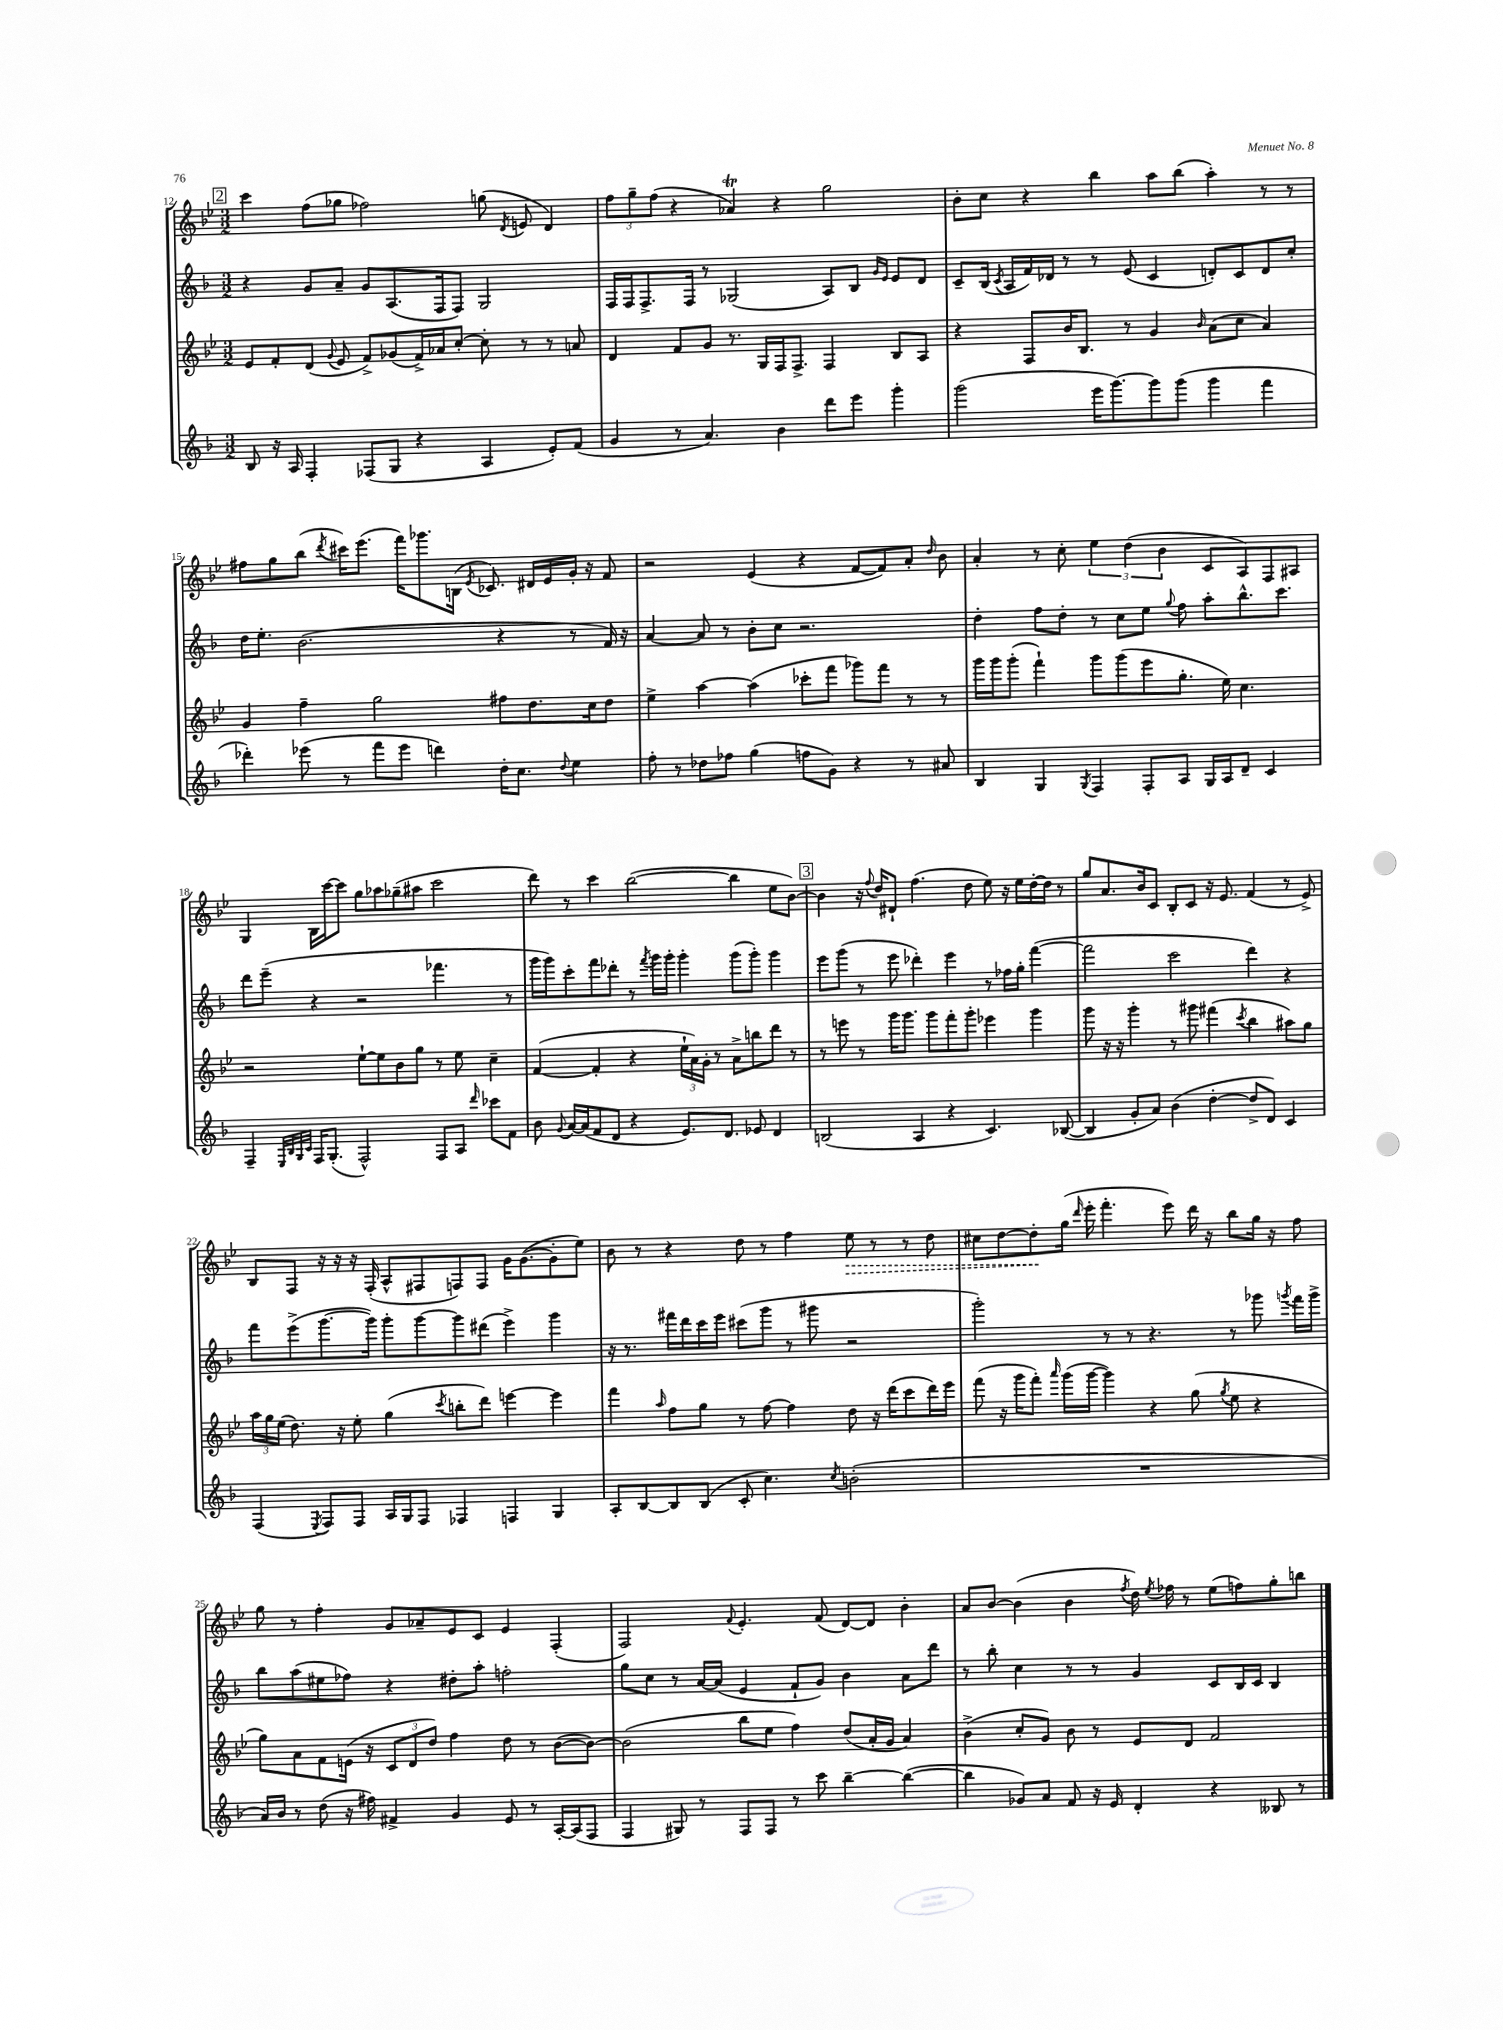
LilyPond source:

<<
\new StaffGroup <<
\new Staff = "s0" {
    \clef treble \key bes \major \numericTimeSignature \time 3/2
    \autoBeamOff \mark \markup { \box "2" } c'''4 f''8[( ges''8] fes''2) g''8( \acciaccatura { d'8 } e'8 d'4) |
    \tuplet 3/2 { f''8[ g''8-- f''8]( } r4 aes'4\trill) r4 g''2 |
    bes'8[-. c''8] r4 bes''4 a''8[ bes''8]( a''4-.) r8 r8 |
    fis''8[ g''8 bes''8]( \acciaccatura { d'''8 } cis'''16[) ees'''8.]( f'''16[) ges'''8. b16]( \acciaccatura { ees'8 } ces'8.) dis'16[ ees'16 g'16]-. r16 f'8 |
    r2 ees'4( r4 f'8[~ f'8) a'8]-. \grace { d''16 } bes'8 |
    a'4-. r8 c''8-. \tuplet 3/2 { ees''4 d''4( bes'4 } c'8[ a8) f8 ais8] |
    g4 bes16[ c'''16~ c'''8] g''8[ aes''8 ges''8--( ais''8] c'''2 |
    d'''8) r8 c'''4 bes''2~( bes''4 ees''8[ bes'8]~) |
    \mark \markup { \box "3" } bes'4 r16 \appoggiatura { f''8 } d''16[ dis'8]-! f''4.( d''8 ees''8) r16 ees''16[ d''16~-. d''16] r8 |
    g''8[ a'8. bes'16 c'8] bes8[-. c'8] r16 ees'8. f'4( r8 ees'8->) |
    bes8[ f8] r16 r16 r16 f16-.( a8[-^ fis8 f8) f8] g'16[ g'8.~( g'8-. ees''8]) |
    bes'8 r8 r4 d''8 r8 f''4 \once \override Hairpin.style = #'dashed-line ees''8\> r8 r8 d''8 |
    cis''8[ d''8~ d''8-.\! g''16]( \grace { d'''16 } ees'''16-. f'''4.-. ees'''8) d'''16 r16 bes''8[ g''16] r16 f''8 |
    g''8 r8 f''4-. g'8[ aes'8-- ees'8 c'8] ees'4 f4-.( |
    f2) \appoggiatura { f'8 } ees'4.-. f'8( d'8[~) d'8] bes'4-. |
    a'8[ bes'8]~ bes'4( bes'4 \acciaccatura { f''8 } d''16) \acciaccatura { ees''8 } fes''16 r8 ees''8[( f''8) g''8-. b''8] \bar "|." |
}
\new Staff = "s1" {
    \clef treble \key f \major \numericTimeSignature \time 3/2
    \autoBeamOff \mark \markup { \box "2" } r4 g'8[ a'8]-- g'8[ a8.( f16 f8]) g2 |
    f16[ f16 f8.-> f16] r8 ges2( a8[) bes8] \grace { g'16[ e'16] } e'8[ d'8] |
    c'8[-- bes16]( \acciaccatura { c'8 } a16[ f'16) des'16] r8 r8 e'8( c'4 d'8[-.) c'8 d'8 c''8]-. |
    d''16[ e''8.]-. bes'2.( r4 r8 f'16) r16 |
    a'4~ a'8 r8 bes'8[-. c''8] r2. |
    d''4-. f''8[ d''8]-. r8 c''8[ e''8] \appoggiatura { g''8 } f''8 a''8[-. bes''8.-^ c'''8.] |
    d'''8[ e'''8]--( r4 r2 fes'''4. r8 |
    g'''16[ g'''16) c'''8-. f'''8 des'''8]-. r8 \acciaccatura { f'''8 } g'''16[ g'''16]-. g'''4-. g'''8[( g'''8]-.) g'''4 |
    \mark \markup { \box "3" } e'''8[ g'''8]( r8 e'''8 des'''4-.) e'''4 r8 fes''16[ g''16]-. f'''4~( |
    f'''2 c'''2 d'''4) r4 |
    f'''8[ e'''8->( g'''8.~ g'''16]) g'''8[-. g'''8~ g'''8 dis'''8]( e'''4->) g'''4 |
    r16 r8. fis'''16[ d'''16 c'''16 e'''16] cis'''8[( g'''8] r8 gis'''8 r2 |
    g'''2-.) r8 r8 r4. r8 ges'''8 \acciaccatura { g'''8 } f'''16[ g'''16]-> |
    bes''8[ a''8( eis''8 fes''8]) r4 dis''8[-. a''8]-. f''2-. |
    g''8[ c''8] r8 a'16[~ a'16]( e'4 f'8[-! g'8]) bes'4 a'8[ d'''8] |
    r8 bes''8-. c''4 r8 r8 g'4 c'8[ bes16 c'16] bes4 \bar "|." |
}
\new Staff = "s2" {
    \clef treble \key bes \major \numericTimeSignature \time 3/2
    \autoBeamOff \mark \markup { \box "2" } ees'8[ f'8-. d'8]( \appoggiatura { g'8 } ees'8 f'8[->) ges'8( f'16->) aes'16 c''8]~-. c''8-. r8 r8 a'8 |
    d'4 f'8[ g'8] r8. g16[ f16 f8.]-> f4 bes8[ a8] |
    r4 f8[ bes'16 bes8.] r8 g'4 \grace { bes'16 } a'8[( c''8] a'4) |
    g'4 f''4-- g''2 fis''8[ d''8. c''16 d''8] |
    ees''4-> a''4~ a''4( ces'''8[-. f'''8] ges'''8[) f'''8] r8 r8 |
    g'''16[ g'''16 g'''8]-.( f'''4-!) g'''8[ g'''8( ees'''8 g''8.]-. ees''16) c''4. |
    r2 ees''8[~-! ees''8 bes'8 g''8] r8 ees''8 c''4-- |
    f'4~( f'4-. r4 \tuplet 3/2 { ees''16[-! a'16) g'16]-. } r8 a'8[-> b''8 d'''8] r8 |
    \mark \markup { \box "3" } r8 e'''8 r8 g'''16[ g'''8.] g'''8[ f'''8-. g'''8]-. ees'''4 g'''4 |
    g'''8 r16 r16 g'''4-. r8 gis'''8 fis'''4( \acciaccatura { c'''8 } bes''4 ais''8[) g''8] |
    \tuplet 3/2 { a''16[ g''16 ees''16]( } d''8.) r16 ees''8-. g''4( \acciaccatura { c'''8 } b''8[-. d'''8]) e'''4~ e'''4 |
    f'''4 \grace { a''16 } f''8[ g''8] r8 f''8~ f''4 d''8 r16 d'''16[( c'''8 d'''16) ees'''16] |
    f'''8( r16 g'''16[ f'''8]-.) \grace { a'''16 } g'''16[( g'''16]~ g'''4) r4 g''8( \acciaccatura { g''8 } ees''8 r4 |
    g''8[) a'8 f'8 e'16]( r16 \tuplet 3/2 { c'8[ d'8 d''8]) } f''4 d''8 r8 bes'8[~( bes'8]~) |
    bes'2( bes''8[ ees''8] f''4) d''8[( a'16-. g'16] a'4) |
    bes'4->( c''8[-. g'8]) bes'8 r8 ees'8[ d'8] f'2 \bar "|." |
}
\new Staff = "s3" {
    \clef treble \key f \major \numericTimeSignature \time 3/2
    \autoBeamOff \mark \markup { \box "2" } bes8 r16 a16 f4-. fes8[( g8] r4 a4 e'8[-.) f'8]( |
    g'4 r8 a'4.) bes'4 d'''8[ e'''8] g'''4-. |
    g'''2( e'''16[ g'''8.~) g'''8 g'''8]( g'''4 f'''4 |
    des'''4-.) ees'''8( r8 f'''8[ ees'''8] d'''4) d''16[-. c''8.] \appoggiatura { d''8 } e''4 |
    f''8-. r8 des''8[ fes''8] g''4( f''8[ g'8]) r4 r8 ais'8 |
    bes4 g4 \acciaccatura { g8 } f4 f8[-. a8] g16[ a16 d'8]-- c'4 |
    f4-- \grace { e32[ bes32 g32 c'32] } f16[ g8.]-.( f2-^) f8[ a8] \grace { d'''16 } ces'''8[ f'8] |
    bes'8 \appoggiatura { g'8 } a'16[~ a'16( f'8 d'8] r4 e'8.[) d'8.] ees'8 d'4 |
    \mark \markup { \box "3" } b2( a4 r4 c'4.) bes8~( |
    bes4 g'8[-. a'8]) bes'4( d''4~-. d''8[-> d'8]) c'4 |
    f4( \acciaccatura { e8 } f8[) f8] a16[ g16 f8] fes4 f4 g4 |
    a8[-. bes8~ bes8 bes8]( c'8-. c''4.) \acciaccatura { c''8 } b'2-.( |
    R1. |
    a'16[) bes'16] r8 d''8( r16 fis''16) fis'4-> g'4 e'8 r8 a16[~-. a16( f8] |
    f4 gis8) r8 f8[ f8] r8 c'''8 bes''4~-- bes''4~( |
    bes''4 ges'8[) a'8] f'8 r16 e'16 d'4-. r4 beses8 r8 \bar "|." |
}
>>
>>
\layout { \context { \Score currentBarNumber = #12 } }
